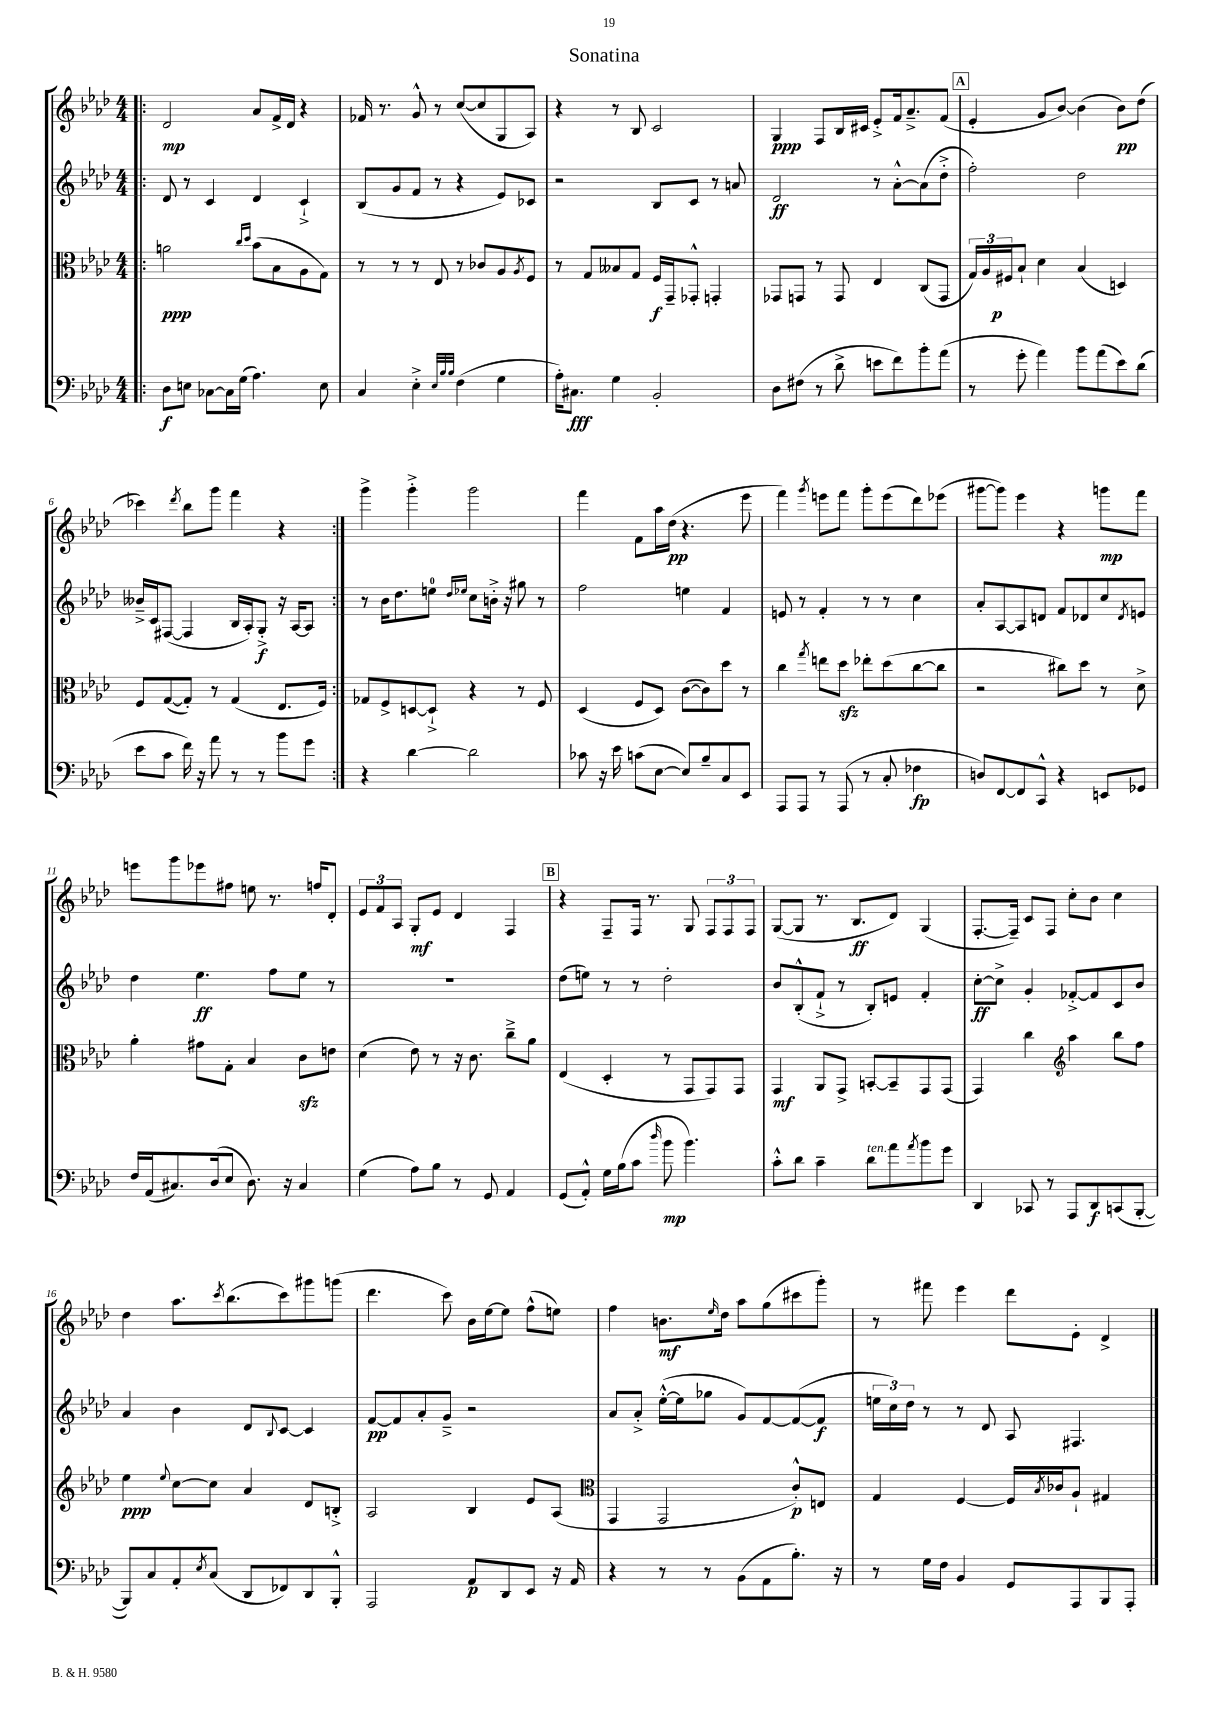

**kern	**dynam	**kern	**dynam	**kern	**dynam	**kern	**dynam
*part4	*part4	*part3	*part3	*part2	*part2	*part1	*part1
*staff4	*staff4	*staff3	*staff3	*staff2	*staff2	*staff1	*staff1
*clefF4	*	*clefC3	*	*clefG2	*	*clefG2	*
*k[b-e-a-d-]	*	*k[b-e-a-d-]	*	*k[b-e-a-d-]	*	*k[b-e-a-d-]	*
*M4/4	*	*M4/4	*	*M4/4	*	*M4/4	*
=1!|:	=1!|:	=1!|:	=1!|:	=1!|:	=1!|:	=1!|:	=1!|:
8D-\L	f	2an\	ppp	8d-/	.	2d-/	mp
8En\J	.	.	.	8r	.	.	.
[8C-X\L	.	.	.	4c/	.	.	.
16C-\L]	.	.	.	.	.	.	.
(16G\JJ	.	.	.	.	.	.	.
.	.	16qqcc/LL	.	.	.	.	.
.	.	16qqdd-/JJ	.	.	.	.	.
4.A-\)	.	(8b-\L	.	4d-/	.	8a-/L	.
.	.	8B-\	.	.	.	16f^/L	.
.	.	.	.	.	.	16d-/JJ	.
.	.	8A-\	.	4c`^/	.	4r	.
8E\	.	8G\J)	.	.	.	.	.
=2	=2	=2	=2	=2	=2	=2	=2
4C/	.	8r	.	(8B-/L	.	16f-X/	.
.	.	.	.	.	.	8.r	.
.	.	8r	.	8g/	.	.	.
4E-'^\	.	8r	.	8f/J	.	8g^^/	.
.	.	8E-/	.	8r	.	8r	.
32qqE-/LLL	.	.	.	.	.	.	.
32qqB-/	.	.	.	.	.	.	.
32qqB-/JJJ	.	.	.	.	.	.	.
(4F\	.	8r	.	4r	.	([8cc/L	.
.	.	8c-X/L	.	.	.	8cc/]	.
4G\	.	8A-/	.	8e-/L)	.	8G/	.
.	.	8qA-/	.	.	.	.	.
.	.	8F/J	.	8c-X/J	.	8A-/J)	.
=3	=3	=3	=3	=3	=3	=3	=3
16A-'\KL)	.	8r	.	2r	.	4r	.
8.C#X\J	fff	.	.	.	.	.	.
.	.	8G/L	.	.	.	.	.
4G\	.	8B--X/	.	.	.	8r	.
.	.	8G/J	.	.	.	8B-/	.
2BB-'/	.	16F/LL	f	8B-/L	.	2c/	.
.	.	16GG~/J	.	.	.	.	.
.	.	8GG-X'^^/J	.	8c/J	.	.	.
.	.	4GGn'/	.	8r	.	.	.
.	.	.	.	8an/	.	.	.
=4	=4	=4	=4	=4	=4	=4	=4
8D-\L	.	8GG-X/L	.	2d-/	ff	4G/	ppp
(8F#X\J	.	8GGn/J	.	.	.	.	.
8r	.	8r	.	.	.	8F/L	.
8d-^\	.	8GG/	.	.	.	16B-/L	.
.	.	.	.	.	.	16c#X/JJ	.
8en\L	.	4E-/	.	8r	.	8e-'^/L	.
8f\)	.	.	.	[8a-'^^\L	.	16f/k	.
.	.	.	.	.	.	8.a-~^/	.
8b-'\	.	(8C/L	.	(8a-\]	.	.	.
(8a-\J	.	8GG/J	.	8dd-'^\J	.	(8f/J	.
!!LO:REH:place=s1:t=A
=5	=5	=5	=5	=5	=5	=5	=5
8r	.	24G/LL)	.	2ff'\)	.	4e-'/	.
.	.	24A-/	.	.	.	.	.
.	.	24F#X/J	p	.	.	.	.
8g'\	.	8B-`/J	.	.	.	.	.
4a-\)	.	4d-\	.	.	.	8g/L	.
.	.	.	.	.	.	[8b-/J)	.
8b-\L	.	(4B-/	.	2dd-\	.	(4b-\]	.
(8a-\	.	.	.	.	.	.	.
8e-\)	.	4Dn/)	.	.	.	8b-\L)	pp
(8d-\J	.	.	.	.	.	(8dd-\J	.
!!LO:LB:g=z
=6	=6	=6	=6	=6	=6	=6	=6
8e-\L	.	8F/L	.	16b--X~^/LL	.	4ccc-X\)	.
.	.	.	.	16c/J	.	.	.
8c\J	.	([8G/	.	([8F#X/J	.	.	.
.	.	.	.	.	.	8qddd-/	.
16f\)	.	8G'/J])	.	4F#/]	.	8bb-\L	.
16r	.	.	.	.	.	.	.
8a-\	.	8r	.	.	.	8ggg\J	.
8r	.	(4G/	.	16B-/LL	.	4fff\	.
.	.	.	.	16A-'/J)	.	.	.
8r	.	.	.	8G'^/J	f	.	.
8b-\L	.	8.E-/L	.	16r	.	4r	.
.	.	.	.	[16A-/KL	.	.	.
8g\J	.	.	.	8A-/J]	.	.	.
.	.	16F/Jk)	.	.	.	.	.
=7:|!	=7:|!	=7:|!	=7:|!	=7:|!	=7:|!	=7:|!	=7:|!
4r	.	8G-X/L	.	8r	.	4ggg^\	.
.	.	8F^/	.	16b-\KL	.	.	.
.	.	.	.	8.dd-\	.	.	.
[4d-\	.	[8Dn/	.	.	.	4ggg'^\	.
.	.	8D`^/J]	.	8een\J	.	.	.
.	.	.	.	16qqdd-/LL	.	.	.
.	.	.	.	16qqee-X/JJ	.	.	.
2d-\]	.	4r	.	8cc\L	.	2ggg\	.
.	.	.	.	16bn'^\Jk	.	.	.
.	.	.	.	16r	.	.	.
.	.	8r	.	8gg#X\	.	.	.
.	.	8F/	.	8r	.	.	.
=8	=8	=8	=8	=8	=8	=8	=8
8c-X\	.	(4D-/	.	2ff\	.	4fff\	.
16r	.	.	.	.	.	.	.
16e-\	.	.	.	.	.	.	.
(8cn\L	.	8F/L	.	.	.	8f\L	.
[8E-\J	.	8D-/J)	.	.	.	16aa-\L	.
.	.	.	.	.	.	(16dd-\JJ	pp
8E-/L])	.	([8c\L	.	4een\	.	4.r	.
8B-~/	.	8c\])	.	.	.	.	.
8C/	.	8dd-\J	.	4f/	.	.	.
8EE-/J	.	8r	.	.	.	8eee-\	.
=9	=9	=9	=9	=9	=9	=9	=9
8AAA-/L	.	4cc\	.	8en/	.	4fff\)	.
8AAA-/J	.	.	.	8r	.	.	.
.	.	8qgg/	.	.	.	8qggg/	.
8r	.	8een\L	.	4f'/	.	8eeen\L	.
(8AAA-/	.	8dd-zz\J	.	.	.	8fff\J	.
8r	.	8ee-X'\L	.	8r	.	8ggg'\L	.
8C'/	.	(8dd-\	.	8r	.	(8eee\	.
4F-X\	fp	[8cc\	.	4cc\	.	8ddd-\)	.
.	.	8cc\J]	.	.	.	(8eee-X\J	.
=10	=10	=10	=10	=10	=10	=10	=10
8Dn/L)	.	2r	.	8a-'/L	.	[8ggg#X\L	.
[8FF/	.	.	.	[8A-/	.	8ggg#\J])	.
8FF/]	.	.	.	8A-/]	.	4eee-\	.
8CC^^/J	.	.	.	8dn/J	.	.	.
4r	.	8cc#X\L)	.	8f/L	.	4r	.
.	.	8dd-\J	.	8d-X/	.	.	.
8EEn/L	.	8r	.	8cc/	.	8gggn\L	mp
.	.	.	.	8qd-/	.	.	.
8GG-X/J	.	8d-^\	.	8en/J	.	8fff\J	.
!!LO:LB:g=z
=11	=11	=11	=11	=11	=11	=11	=11
16F/LL	.	4a-'\	.	4dd-\	.	8eeen\L	.
(16AA-/J	.	.	.	.	.	.	.
8.C#X/)	.	.	.	.	.	8ggg\	.
.	.	8g#X\L	.	4.ee-\	ff	8eee-X\	.
(16D-/k	.	.	.	.	.	.	.
8E-/J	.	8G'\J	.	.	.	8ff#X\J	.
8.D-\)	.	4B-/	.	.	.	8een\	.
.	.	.	.	8ff\L	.	8.r	.
16r	.	.	.	.	.	.	.
4C#/	.	8czz\L	.	8ee-\J	.	.	.
.	.	.	.	.	.	16ffn/KL	.
.	.	8en\J	.	8r	.	8d-'/J	.
=12	=12	=12	=12	=12	=12	=12	=12
(4G\	.	(4d-\	.	1r	.	12e-/L	.
.	.	.	.	.	.	12f/	.
.	.	.	.	.	.	12A-/J	.
8A-\L)	.	8e-\)	.	.	.	8G'/L	mf
8B-\J	.	8r	.	.	.	8e-/J	.
8r	.	16r	.	.	.	4d-/	.
.	.	8.c\	.	.	.	.	.
8GG/	.	.	.	.	.	.	.
4AA-/	.	8cc~^\L	.	.	.	4F/	.
.	.	8a-\J	.	.	.	.	.
!!LO:REH:place=s1:t=B
=13	=13	=13	=13	=13	=13	=13	=13
(8GG/L	.	(4E-/	.	(8dd-\L	.	4r	.
8AA-'^^/J)	.	.	.	8een\J)	.	.	.
16G\LL	.	4D-'/	.	8r	.	8F~/L	.
(16B-\J	.	.	.	.	.	.	.
8c\J	.	.	.	8r	.	16F/Jk	.
.	.	.	.	.	.	8.r	.
16qqdd-/	.	.	.	.	.	.	.
8b-\	mp	8r	.	2dd-'\	.	.	.
4.b-\)	.	8GG/L	.	.	.	8G/	.
.	.	8GG/)	.	.	.	12F/L	.
.	.	.	.	.	.	12F/	.
.	.	8GG/J	.	.	.	.	.
.	.	.	.	.	.	12F/J	.
=14	=14	=14	=14	=14	=14	=14	=14
8c'^^\L	.	4GG/	mf	8b-/L	.	([8G/L	.
8d-\J	.	.	.	(8B-'^^/	.	8G/J]	.
4c~\	.	8AA-/L	.	8f`^/J	.	8.r	.
.	.	8GG^/J	.	8r	.	.	.
.	.	.	.	.	.	8.B-/L	ff
!LO:TX:a:i:t=ten.	!	!	!	!	!	!	!
8d-\L	.	[8BBn'/L	.	8B-'/L)	.	.	.
8a-\	.	8BB~/]	.	8en/J	.	8d-/J)	.
8qa-/	.	.	.	.	.	.	.
8b-\	.	8GG/	.	4f'/	.	(4G/	.
8g\J	.	(8GG/J	.	.	.	.	.
=15	=15	=15	=15	=15	=15	=15	=15
4DD-/	.	4GG/)	.	[8cc'\L	ff	[8.F'/L	.
.	.	.	.	8cc^\J]	.	.	.
.	.	.	.	.	.	16F~/Jk])	.
8CC-X/	.	4cc\	.	4g'/	.	8c/L	.
8r	.	.	.	.	.	8F/J	.
*	*	*clefG2	*	*	*	*	*
8AAA-/L	.	4aa-\	.	[8f-X'^/L	.	8cc'\L	.
8DD-/	f	.	.	8f-/]	.	8b-\J	.
(8CCn/	.	8bb-\L	.	8c/	.	4cc\	.
[8BBB-'/J	.	8ff\J	.	8b-/J	.	.	.
!!LO:LB:g=z
=16	=16	=16	=16	=16	=16	=16	=16
8BBB-/L])	.	4ee-\	ppp	4a-/	.	4dd-\	.
8C/	.	.	.	.	.	.	.
.	.	8qqee-/	.	.	.	.	.
8AA-'/	.	[8cc\L	.	4b-\	.	8.aa-\L	.
8qE-/	.	.	.	.	.	.	.
(8C/J	.	8cc\J]	.	.	.	.	.
.	.	.	.	.	.	8qccc/	.
.	.	.	.	.	.	(8.bb-\	.
8DD-/L	.	4a-/	.	8d-/L	.	.	.
.	.	.	.	8qqB-/	.	.	.
8FF-X/)	.	.	.	[8c/J	.	8ccc\)	.
8DD-/	.	8d-/L	.	4c/]	.	8ggg#X\	.
8BBB-'^^/J	.	8Bn'^/J	.	.	.	(8gggn\J	.
=17	=17	=17	=17	=17	=17	=17	=17
2AAA-/	.	2A-/	.	[8f/L	pp	4.ddd-\	.
.	.	.	.	8f/]	.	.	.
.	.	.	.	8a-'/	.	.	.
.	.	.	.	8g~^/J	.	8ccc\)	.
8AA-/L	p	4B-/	.	2r	.	16b-\LL	.
.	.	.	.	.	.	[16ee-\J	.
8DD-/	.	.	.	.	.	8ee-\J]	.
8EE-/J	.	8e-/L	.	.	.	(8ff^^\L	.
16r	.	(8A-/J	.	.	.	8een\J)	.
16AA-/	.	.	.	.	.	.	.
=18	=18	=18	=18	=18	=18	=18	=18
*	*	*clefC3	*	*	*	*	*
4r	.	4GG/	.	8a-/L	.	4ff\	.
.	.	.	.	8a-'^/J	.	.	.
8r	.	2GG/	.	([16ee-'^^\LL	.	8.bn\L	mf
.	.	.	.	16ee-\J]	.	.	.
8r	.	.	.	8gg-X\J	.	.	.
.	.	.	.	.	.	16qqee-/	.
.	.	.	.	.	.	16dd-\Jk	.
(8BB-\L	.	.	.	8g/L)	.	8aa-\L	.
8AA-\	.	.	.	[8f/	.	(8gg\	.
8.B-'\J)	.	8c'^^/L)	p	(8f/_	.	8ccc#X\	.
.	.	8En/J	.	8f/J]	f	8ggg'\J)	.
16r	.	.	.	.	.	.	.
=19	=19	=19	=19	=19	=19	=19	=19
8r	.	4G/	.	24een\LL	.	8r	.
.	.	.	.	24cc\)	.	.	.
.	.	.	.	24dd-\JJ	.	.	.
16G\LL	.	.	.	8r	.	8fff#X\	.
16F\JJ	.	.	.	.	.	.	.
4BB-/	.	[4F/	.	8r	.	4eee-\	.
.	.	.	.	8d-/	.	.	.
8GG/L	.	16F/LL]	.	8A-/	.	8ddd-\L	.
.	.	8qB-/	.	.	.	.	.
.	.	16c-X/J	.	.	.	.	.
8AAA-/	.	8A-`/J	.	4.F#X/	.	8e-'\J	.
8BBB-/	.	4G#X/	.	.	.	4d-^/	.
8AAA-'/J	.	.	.	.	.	.	.
==	==	==	==	==	==	==	==
*-	*-	*-	*-	*-	*-	*-	*-
